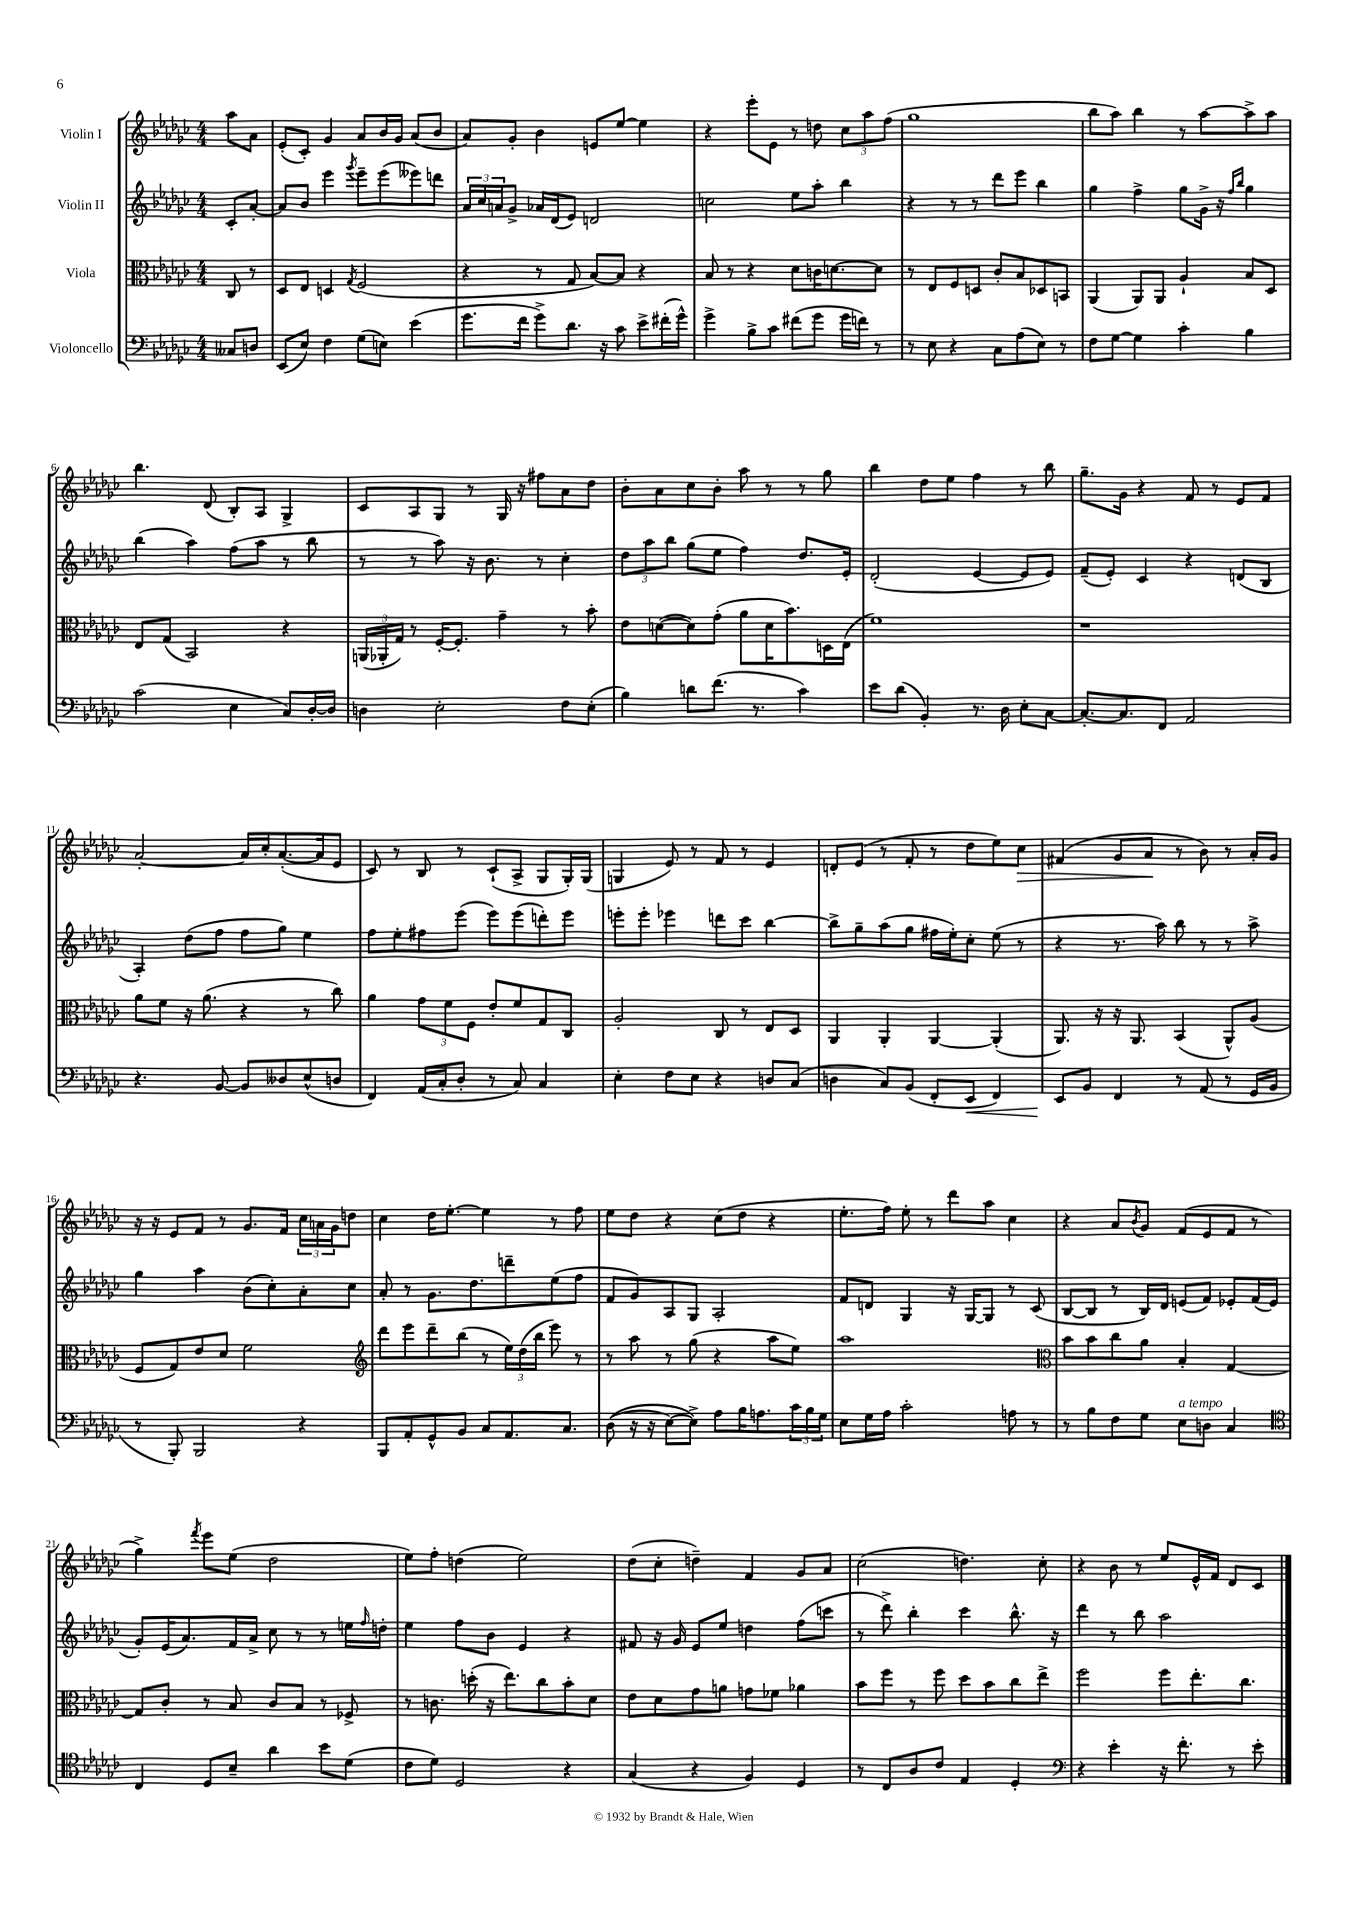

**kern	**kern	**kern	**kern
*staff4	*staff3	*staff2	*staff1
*clefF4	*clefC3	*clefG2	*clefG2
*k[b-e-a-d-g-c-]	*k[b-e-a-d-g-c-]	*k[b-e-a-d-g-c-]	*k[b-e-a-d-g-c-]
*M4/4	*M4/4	*M4/4	*M4/4
8C--	8C-	8c-'	8aa-
8D	8r	[8a-'	8a-
=	=	=	=
(8EE-	8D-	8a-]	(8e-'
8E-)	8E-	8b-	8c-')
4F	4D	4eee-	4g-
.	8qG-	8qggg-	.
(8G-	(2F	8eee-~	8a-
8E)	.	(8eee-	16b-
.	.	.	16g-
(4e-	.	8eee--)	(8a-
.	.	8ddd	8b-
=	=	=	=
8.g-	4r	24a-	8a-)
.	.	24cc-	.
.	.	24a	.
.	.	8g-^	8g-'
16f	.	.	.
8g-^)	8r	16a-	4b-
.	.	(16d-	.
8.d-	8G-	8e-)	.
.	[8B-)	2d	8e
16r	.	.	.
8c-	8B-]	.	[8ee-
8e-^	4r	.	4ee-]
(16f#'	.	.	.
16g-^^)	.	.	.
=	=	=	=
4g-^	8B-	2cc	4r
.	8r	.	.
8B-^	4r	.	8eee-'
8c-	.	.	8e-
(8f#	8d-	8ee-	8r
8g-	16c	8aa-'	8dd
.	[8.d	.	.
16g-	.	4bb-	12cc-
16f)	.	.	.
.	.	.	12aa-
8r	8d]	.	.
.	.	.	(12ff
=	=	=	=
8r	8r	4r	1gg-
8E-	8E-	.	.
4r	8F	8r	.
.	8D	8r	.
8C-	8c-'	8ddd-	.
(8A-	8B-	8eee-	.
8E-)	8D-	4bb-	.
8r	8BB	.	.
=	=	=	=
8F	(4AA-	4gg-	8bb-
[8G-	.	.	8aa-)
4G-]	8AA-)	4ff^	4bb-
.	8AA-	.	.
4c-'	4A-`	8gg-	8r
.	.	16g-^	[8aa-
.	.	16r	.
.	.	16qqff	.
.	.	16qqbb-	.
4B-	8B-	4gg-	8aa-^]
.	8D-	.	8aa-
=	=	=	=
(2c-	8E-	(4bb-	4.bb-
.	(8G-	.	.
.	2BB-)	4aa-)	.
.	.	.	(8d-
4E-	.	(8ff	8B-')
.	.	8aa-	8A-
8C-)	4r	8r	4G-^
[16D-'	.	8bb-	.
16D-]	.	.	.
=	=	=	=
4D	(24AA	8r	8c-
.	24AA-'	.	.
.	24G-)	.	.
.	8r	8r	8A-
2E-'	[16F'	8aa-)	8G-
.	8.F']	.	.
.	.	16r	8r
.	.	8.b-	.
.	4g-~	.	16G-
.	.	.	16r
.	.	8r	8ff#
8F	8r	4cc-'	8a-
(8E-'	8b-'	.	8dd-
=	=	=	=
4B-)	8e-	12dd-	8b-'
.	.	12aa-	.
.	([8d	.	8a-
.	.	12bb-	.
8d	8d])	(8gg-	8cc-
(8.f	(8g-'	8ee-	8b-'
.	8a-	4ff)	8aa-
8.r	.	.	.
.	16d	.	8r
.	8.b-)	.	.
4c-)	.	8.dd-	8r
.	16D	.	8gg-
.	(16E-	16e-'	.
=	=	=	=
8e-	1f)	(2d-'	4bb-
(8d-	.	.	.
4BB-')	.	.	8dd-
.	.	.	8ee-
8.r	.	[4e-	4ff
16D-	.	.	.
8E-'	.	8e-]	8r
[8C-	.	8e-)	8bb-
=	=	=	=
8.C-'_	1r	(8f~	8.gg-~
.	.	8e-')	.
8.C-]	.	.	16g-
.	.	4c-	4r
8FF	.	.	.
2AA-	.	4r	8f
.	.	.	8r
.	.	(8d	8e-
.	.	8B-	8f
=	=	=	=
4.r	8a-	4A-')	[2a-'
.	8f	.	.
.	16r	(8dd-	.
.	(8.a-	.	.
[8BB-	.	8ff	.
8BB-]	4r	8ff	16a-]
.	.	.	16cc-'
8D--	.	8gg-)	([8.a-'
(8E-^^	8r	4ee-	.
.	.	.	16a-]
8D	8cc-)	.	8e-
=	=	=	=
4FF)	4a-	8ff	8c-)
.	.	8ee-'	8r
(16AA-	12g-	8ff#	8B-
16C-'	.	.	.
.	12f	.	.
8D-'	.	(8eee-	8r
.	12F	.	.
8r	8e-'	8eee-)	(8c-`
8C-)	8f	(8eee-	8A-^
4C-	8G-	8ddd')	8G-
.	8C-	8eee-	16G-')
.	.	.	(16G-
=	=	=	=
4E-'	2A-'	8eee'	4G
.	.	8eee'	.
8F	.	4eee-	8e-)
8E-	.	.	8r
4r	8C-	8ddd	8f
.	8r	8ccc-	8r
8D	8E-	[4bb-	4e-
(8C-	8D-	.	.
=	=	=	=
4D	4AA-	8bb-^]	8d'
.	.	8gg-~	(8e-
8C-)	4AA-'	(8aa-	8r
(8BB-	.	8gg-	8f'
8FF'	[4AA-	16ff#	8r
.	.	16ee-')	.
8EE-	.	8cc-'	8dd-
4FF)	(4AA-']	(8ee-	8ee-)
.	.	8r	8cc-
=	=	=	=
8EE-	8.AA-)	4r	(4f#
8BB-	.	.	.
.	16r	.	.
4FF	16r	8.r	8g-
.	8.AA-	.	.
.	.	.	8a-
.	.	16aa-)	.
8r	(4BB-	8bb-	8r
(8AA-	.	8r	8b-)
8r	8AA-^^)	8r	8r
16GG-	(8A-	8aa-^	16a-'
16BB-	.	.	16g-
=	=	=	=
8r	8F	4gg-	16r
.	.	.	16r
8BBB-')	8G-)	.	8e-
2BBB-	8e-	4aa-	8f
.	8d-	.	8r
.	2f	(8b-	8.g-
.	.	8cc-')	.
.	.	.	16f
4r	.	8a-'	24cc-
.	.	.	24a
.	.	.	24g-
.	.	8cc-	8dd
=	=	=	=
*	*clefG2	*	*
8BBB-	8ddd-	8a-'	4cc-
8AA-'	8eee-	8r	.
8GG-^^	8ddd-~	8.g-	16dd-
.	.	.	[8.ee-'
8BB-	(8bb-	.	.
.	.	8.dd-	.
8C-	8r	.	4ee-]
8.AA-	24ee-)	8ddd~	.
.	(24dd-	.	.
.	24bb-	.	.
.	8eee-)	(8ee-	8r
8.C-	.	.	.
.	8r	8ff	8ff
=	=	=	=
&((8D-	8r	8f	8ee-
16r	8aa-	8g-)	8dd-
16r	.	.	.
[8E-)	8r	8A-	4r
8E-^]&)	(8gg-	8G-	.
8A-	4r	2A-'	(8cc-
16B-	.	.	8dd-
8.A	.	.	.
.	8aa-	.	4r
24c-	8ee-)	.	.
24B-	.	.	.
24G-	.	.	.
=	=	=	=
8E-	1aa-	8f	8.ee-'
16G-	.	8d	.
16A-	.	.	16ff)
2c-'	.	4G-	8ee-'
.	.	.	8r
.	.	16r	8ddd-
.	.	[16G-	.
.	.	8G-]	8aa-
8A	.	8r	4cc-
8r	.	(8c-	.
=	=	=	=
*	*clefC3	*	*
8r	8b-	[8B-	4r
8B-	8b-	8B-]	.
8F	8cc-	8r	8a-
.	.	.	8qb-
8G-	8a-	16B-)	8g-
.	.	16d-	.
8E-	4B-'	(8e	(8f
8D	.	8f)	8e-
4C-	[4G-	8e-'	8f
.	.	(16f	8r
.	.	16e-	.
=	=	=	=
*clefC4	*	*	*
4C-	8G-]	8g-')	4gg-^)
.	8c-'	(16e-	.
.	.	8.a-)	.
.	.	.	8qfff
8D-	8r	.	8eee-
8B-~	8B-	16f	(8ee-
.	.	16a-^	.
4a-	8c-	8cc-	2dd-
.	8B-	8r	.
8b-	8r	8r	.
(8d-	8F-^	16ee	.
.	.	16qqff	.
.	.	16dd'	.
=	=	=	=
8c-	8r	4ee-	8ee-)
8d-)	8.c	.	8ff'
2D-	.	8ff	(4dd
.	(16dd'	.	.
.	16r	8b-	.
.	8.ee-)	.	.
.	.	4e-	2ee-)
.	8cc-	.	.
4r	8b-'	4r	.
.	8d-	.	.
=	=	=	=
(4G-	8e-	8f#	(8dd-
.	8d-	16r	8cc-'
.	.	16g-	.
4r	8g-	8e-	4dd~)
.	8a	8ee-	.
4F)	8g	4dd	4f
.	8f-	.	.
4D-	4a-	(8ff	8g-
.	.	8ccc	8a-
=	=	=	=
8r	8b-	8r	(2cc-
8C-	8ff	8ddd-^)	.
8A-	8r	4bb-'	.
8c-	8ff	.	.
4E-	8dd-	4ccc-	4.dd)
.	8b-	.	.
4D-'	8cc-	8.bb-^^	.
.	8ee-^	.	8cc-'
.	.	16r	.
=	=	=	=
*clefF4	*	*	*
4r	2ff	4ddd-	4r
4e-'	.	8r	8b-
.	.	8bb-	8r
16r	8ff	2aa-	8ee-
8.f'	.	.	.
.	8.ee-'	.	16e-^^
.	.	.	16f
8r	.	.	8d-
.	8.cc-	.	.
8e-'	.	.	8c-
==	==	==	==
*-	*-	*-	*-
